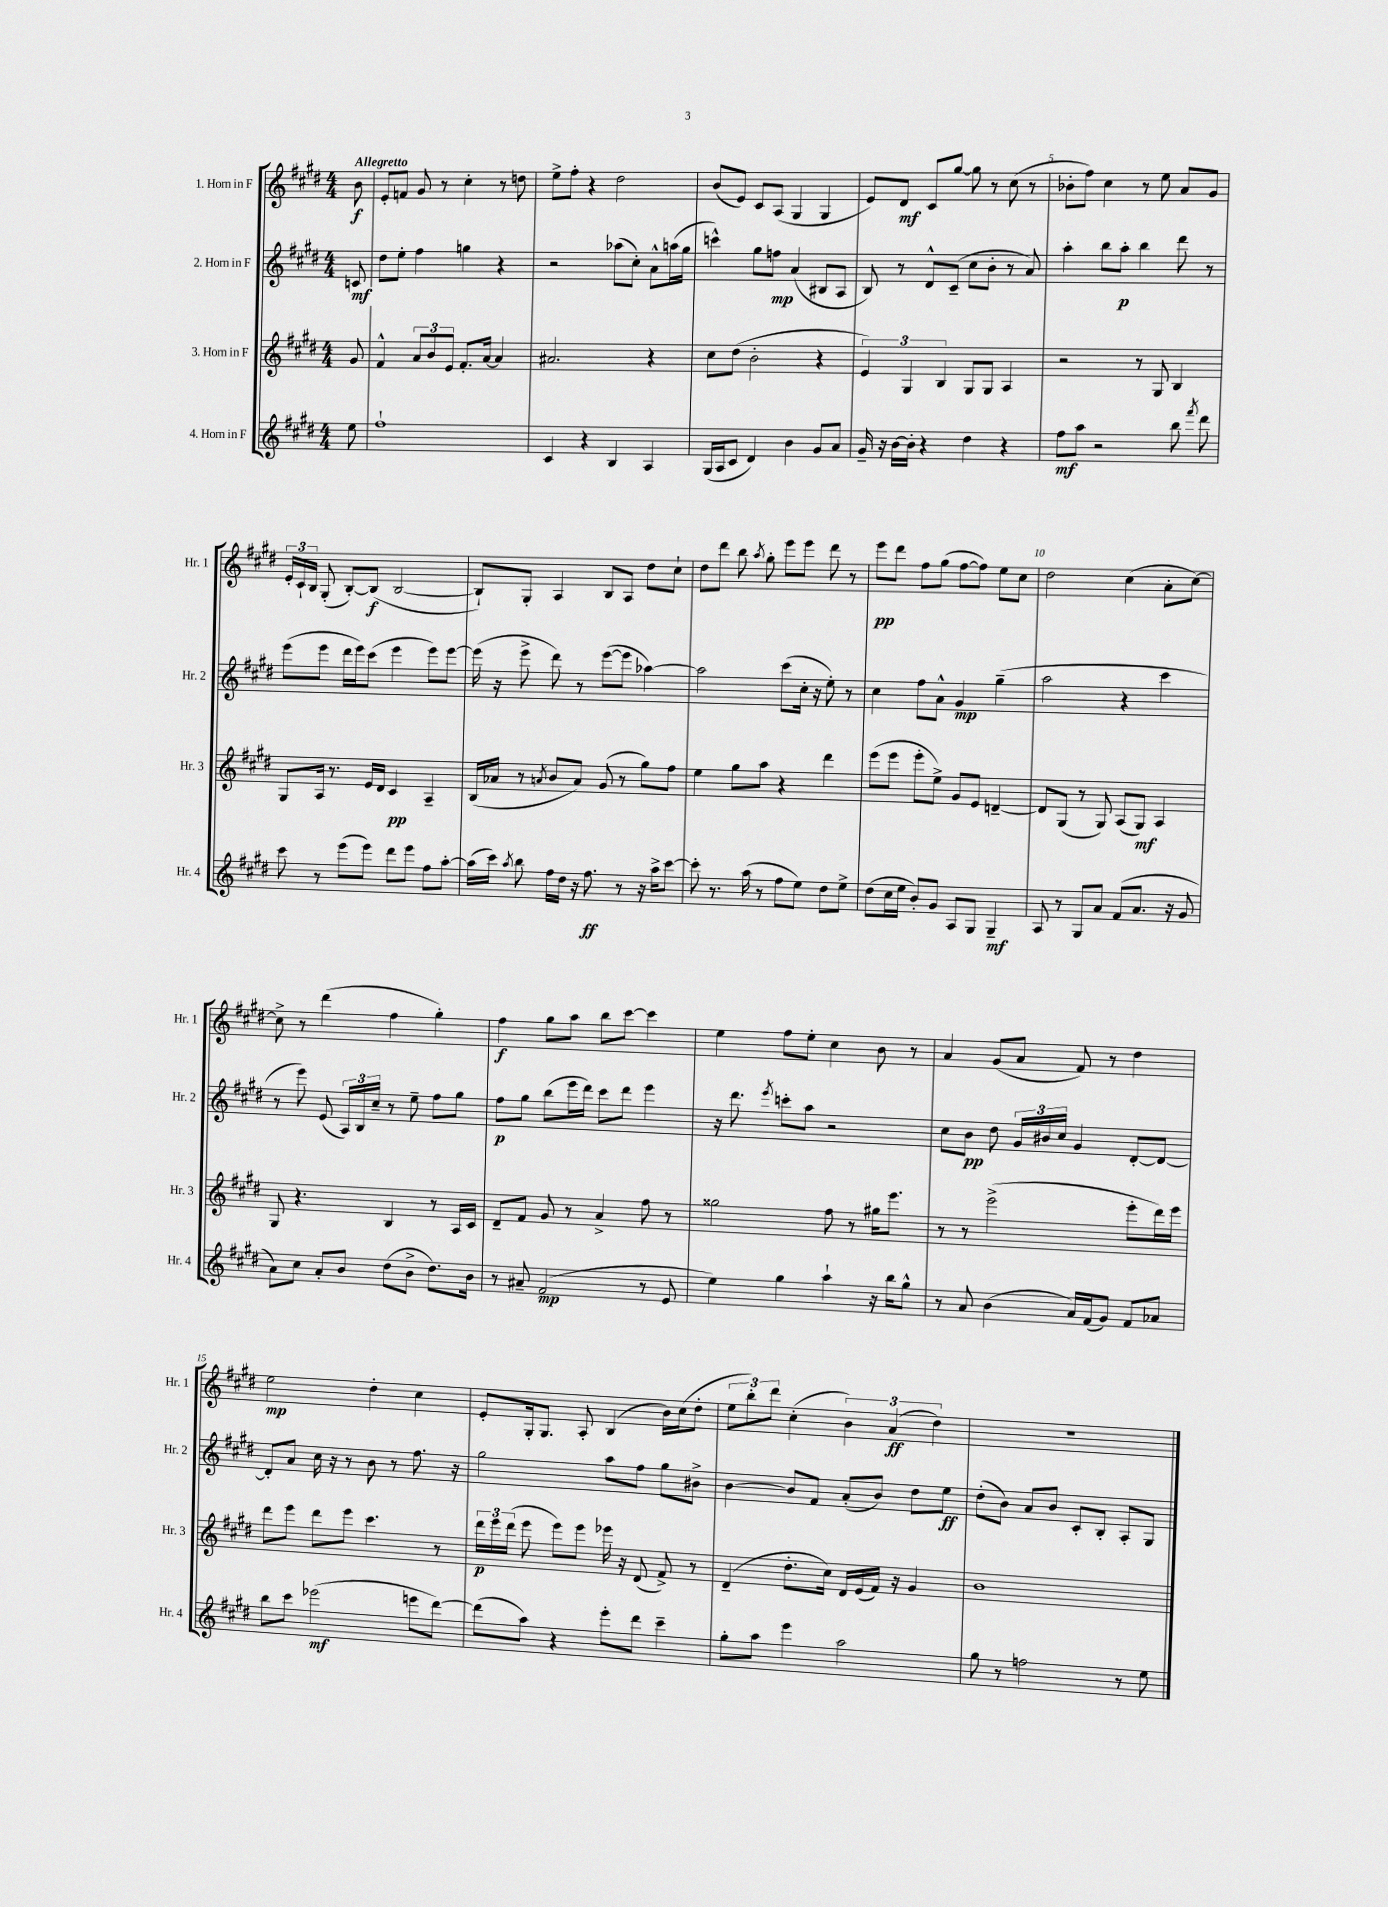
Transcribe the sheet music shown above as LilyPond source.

<<
\new StaffGroup <<
\new Staff = "s0" \with { instrumentName = "1. Horn in F" shortInstrumentName = "Hr. 1" } {
    \clef treble \key e \major \numericTimeSignature \time 4/4 \partial 8 \tempo "Allegretto"
    \autoBeamOff b'8\f |
    e'8[-. f'8] gis'8 r8 cis''4-. r8 d''8 |
    e''8[-> fis''8]-. r4 dis''2 |
    b'8[( e'8]) cis'8[ a8]( gis4 gis4 |
    e'8[) dis'8]\mf cis'8[ gis''8]~ gis''8 r8 cis''8( r8 |
    bes'8[-. fis''8]) cis''4 r8 e''8 a'8[ gis'8] |
    \tuplet 3/2 { e'16[-. cis'16-! b16] } gis8-.( b8[~-.) b8]\f( b2~ |
    b8[-!) gis8]-. a4 b8[ a8] dis''8[ cis''8]-! |
    dis''8[ dis'''8] b''8 \acciaccatura { a''8 } gis''8-. e'''8[ e'''8] dis'''8 r8 |
    e'''8[\pp dis'''8] fis''8[ gis''8]( fis''8[~ fis''8]) e''8[ cis''8] |
    dis''2 cis''4( a'8[-. cis''8]~) |
    cis''8-> r8 dis'''4( fis''4 gis''4-.) |
    fis''4\f gis''8[ a''8] b''8[ cis'''8]~ cis'''4 |
    e''4 fis''8[ e''8]-. cis''4 b'8 r8 |
    a'4 gis'8[( a'8] fis'8) r8 dis''4 |
    e''2\mp dis''4-. cis''4 |
    e'8[-. gis16-. gis8.] a8-. b4( b'16[) cis''16( dis''8]-. |
    \tuplet 3/2 { e''8[ b''8-.) dis'''8] } cis''4-.( \tuplet 3/2 { b'4) a'4\ff( dis''4) } |
    R1 \bar "|." |
}
\new Staff = "s1" \with { instrumentName = "2. Horn in F" shortInstrumentName = "Hr. 2" } {
    \clef treble \key e \major \numericTimeSignature \time 4/4 \partial 8
    \autoBeamOff c'8\mf |
    dis''8[ e''8]-. fis''4 g''4 r4 |
    r2 aes''8[( cis''8]-.) a'8[-^ a''16( gis''16] |
    c'''4-^) gis''8[ f''8]\mp a'4( bis8[ a8] |
    b8) r8 dis'8[-^ cis'8]--( cis''8[ b'8]-. r8 a'8) |
    a''4-. b''8[ a''8]-.\p b''4 dis'''8 r8 |
    e'''8[( e'''8] dis'''16[ e'''16) cis'''8]( e'''4 e'''8[) e'''8]~ |
    e'''16( r16 e'''8-> dis'''8) r8 e'''8[~( e'''8] aes''4~) |
    aes''2 cis'''8[( cis''16]-. r16 e''8-.) r8 |
    cis''4 fis''8[ a'8]-^ gis'4\mp gis''4--( |
    a''2 r4 cis'''4 |
    r8 e'''8) e'8( \tuplet 3/2 { a16[) b16 cis''16]-- } r8 e''8-- fis''8[ gis''8] |
    fis''8[\p gis''8] b''8[( e'''16 dis'''16]) cis'''8[ dis'''8] e'''4 |
    r16 dis'''8. \acciaccatura { e'''8 } c'''8[-. a''8] r2 |
    cis''8[ b'8]\pp dis''8 \tuplet 3/2 { gis'16[ bis'16 cis''16] } gis'4 dis'8[~-. dis'8]~ |
    dis'8[-. a'8] cis''16 r16 r8 b'8 r8 fis''8. r16 |
    gis''2 a''8[ fis''8] gis''8[ bis'8]-> |
    b'4~ b'8[ fis'8] a'8[-.( b'8]) dis''8[ e''8]\ff |
    dis''8[-.( b'8]) a'8[ b'8] cis'8[-. b8]-. a8[-. gis8] \bar "|." |
}
\new Staff = "s2" \with { instrumentName = "3. Horn in F" shortInstrumentName = "Hr. 3" } {
    \clef treble \key e \major \numericTimeSignature \time 4/4 \partial 8
    \autoBeamOff gis'8 |
    fis'4-^ \tuplet 3/2 { a'8[ b'8 e'8] } fis'8.[-. a'16]~ a'4 |
    ais'2. r4 |
    cis''8[ dis''8]( b'2-. r4 |
    \tuplet 3/2 { e'4) gis4 b4 } gis8[ gis8] a4 |
    r2 r8 gis8 b4 |
    gis8[ a16] r8. e'16[ dis'16] cis'4\pp a4-- |
    b16[( aes'16] r8 \acciaccatura { a'8 } b'8[ a'8]) gis'8( r8 gis''8[) fis''8] |
    e''4 gis''8[ a''8] r4 dis'''4 |
    e'''8[( e'''8] e'''8[-. e''8]->) gis'8[ e'8] d'4~-- |
    d'8[ gis8]( r8 gis8) a8[( gis8]\mf) a4 |
    gis8 r4. b4 r8 a16[ cis'16] |
    dis'8[-- fis'8] gis'8 r8 a'4-> fis''8 r8 |
    gisis''2 fis''8 r8 gis''16[ e'''8.] |
    r8 r8 e'''2->( e'''8[-. dis'''16) e'''16] |
    dis'''8[ e'''8] dis'''8[ e'''8] cis'''4. r8 |
    \tuplet 3/2 { dis'''16[\p e'''16 dis'''16]( } e'''8 e'''8[) e'''8] ees'''16 r16 dis'8( fis'8->) r8 |
    dis'4--( dis''8.[-. cis''16]) dis'16[ e'16( fis'16]) r16 gis'4 |
    b'1 \bar "|." |
}
\new Staff = "s3" \with { instrumentName = "4. Horn in F" shortInstrumentName = "Hr. 4" } {
    \clef treble \key e \major \numericTimeSignature \time 4/4 \partial 8
    \autoBeamOff e''8 |
    fis''1-! |
    cis'4 r4 b4 a4 |
    gis16[( a16 cis'8] dis'4) b'4 gis'8[ a'8] |
    gis'16-- r16 b'16[~ b'16]-. r4 dis''4 r4 |
    fis''8[\mf a''8] r2 b''8 \acciaccatura { fis'''8 } dis'''8 |
    cis'''8 r8 e'''8[( e'''8]) dis'''8[ e'''8] fis''8[ a''8]~-. |
    a''16[( cis'''16]) \acciaccatura { a''8 } b''8 fis''16[ dis''16] r16 fis''8.\ff r8 r16 a''16[-> cis'''8]~ |
    cis'''8-. r8. a''16( r8 fis''8[ e''8]) dis''8[ e''8]-> |
    dis''8[( cis''16 e''16] b'8[-.) gis'8] a8[ gis8] gis4--\mf |
    a8 r8 gis8[ a'8] fis'8[( a'8.] r16 gis'8 |
    a'8[) cis''8] a'8[-. b'8] dis''8[( b'8]-> dis''8.[) b'16] |
    r8 ais'8-- fis'2\mp( r8 e'8 |
    e''4) gis''4 a''4-! r16 b''16[ gis''8]-^ |
    r8 a'8 b'4( a'16[) fis'16( gis'8]) fis'8[ aes'8] |
    b''8[ cis'''8] ees'''2\mf( e'''8[ dis'''8]~) |
    dis'''8[( a''8]) r4 e'''8[-. dis'''8] cis'''4-- |
    gis''8[-. a''8] e'''4 a''2 |
    gis''8 r8 f''2 r8 e''8 \bar "|." |
}
>>
>>
\layout { \context { \Score \override BarNumber.break-visibility = ##(#f #t #t) barNumberVisibility = #(every-nth-bar-number-visible 5) } }
